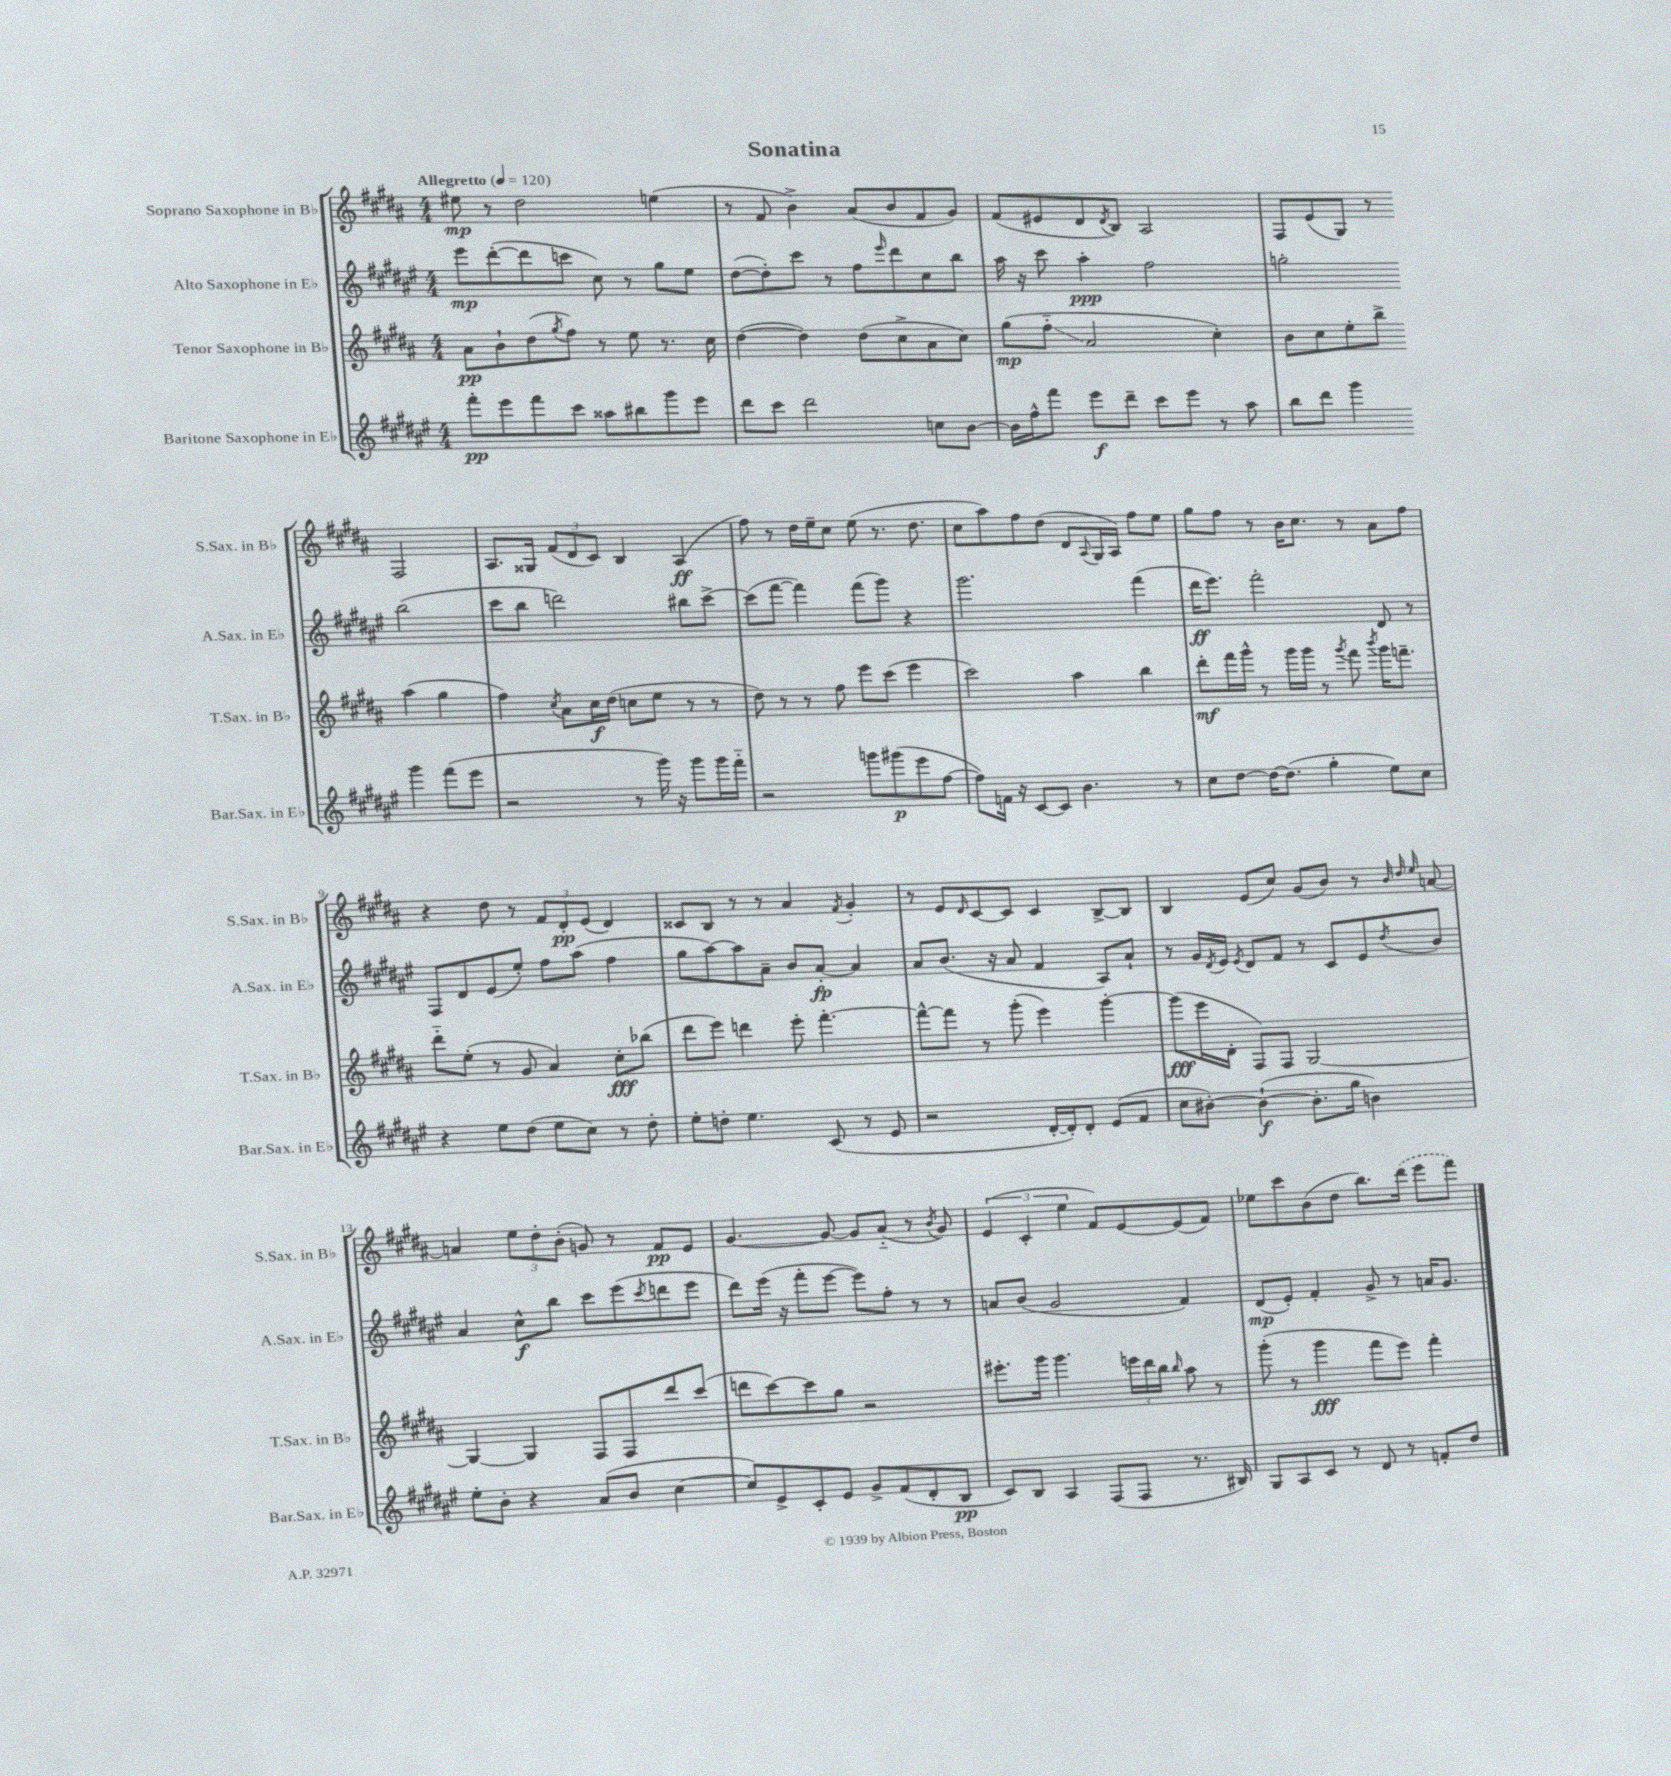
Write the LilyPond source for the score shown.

\header { title = "Sonatina" }
<<
\new StaffGroup <<
\new Staff = "s0" \with { instrumentName = "Soprano Saxophone in Bb" shortInstrumentName = "S.Sax. in Bb" } {
    \clef treble \key b \major \numericTimeSignature \time 4/4 \tempo "Allegretto" 4 = 120
    eis''8\mp r8 dis''2 e''4( |
    r8 fis'8 b'4->) ais'8( b'8 fis'8 gis'8) |
    fis'8( eis'8 dis'8 \acciaccatura { dis'8 } b8) ais2 |
    fis8 e'8( gis8) r8 fis2 |
    ais8. gisis16 \tuplet 3/2 { fis'8( dis'8 cis'8) } b4 ais4\ff( |
    fis''8) r8 dis''16 e''16-- cis''8 e''8( r8. dis''8. |
    cis''8 ais''8) fis''8 dis''8( dis'8 \appoggiatura { ais8 } gis16 ais16) fis''8 e''8 |
    gis''8 fis''8 r8 b'16 cis''8. r8 ais'8 fis''8 |
    r4 dis''8 r8 \tuplet 3/2 { fis'8 dis'8-.\pp e'8( } dis'4) |
    cisis'8 b8 r8 r8 ais'4 \acciaccatura { fis'8 } gis'4-. |
    r8 e'8 \grace { dis'16 } cis'8~ cis'8 cis'4 b8~-> b8 |
    b4 e'8( cis''8) gis'8( b'8) r8 \grace { b'32 dis''32 e''32 } a'8~ |
    a'4 \tuplet 3/2 { e''8 dis''8-. b'8-.( } g'8) r8 fis'8\pp e'8 |
    gis'4.~ gis'8~ gis'8 ais'8-_( r8 \acciaccatura { b'8 } gis'8) |
    \tuplet 3/2 { e'4( cis'4-. e''4 } fis'8) e'8~ e'8( fis'8) |
    ees''8 cis'''8 b'8( dis''8 b''8.) \once \slurDashed dis'''16( e'''8 fis'''8) \bar "|." |
}
\new Staff = "s1" \with { instrumentName = "Alto Saxophone in Eb" shortInstrumentName = "A.Sax. in Eb" } {
    \clef treble \key fis \major \numericTimeSignature \time 4/4
    eis'''8\mp dis'''8~-.( dis'''8 c'''8 cis''8) r8 gis''8 eis''8 |
    dis''8~( dis''8-.) cis'''8 r8 fis''8 \grace { eis'''16 } dis'''8 cis''8 b''8 |
    ais''16 r16 cis'''8 ais''4-.\ppp fis''2 |
    g''2-. b''2( |
    cis'''8 b''8 d'''2) bis''8 cis'''8~-> |
    cis'''8( fis'''8~ fis'''4) fis'''8( gis'''8) r4 |
    gis'''2. fis'''4( |
    dis'''16\ff eis'''8.) fis'''2-. dis'8 r8 |
    fis8 dis'8 eis'8( eis''8-.) fis''8 ais''8( fis''4 |
    gis''8 ais''8~) ais''8 ais'8-- b'8 ais'8~-.\fp ais'4 |
    ais'8 b'8.( r16 ais'8 fis'4 ais8) ais'8-! |
    r8 gis'16 \acciaccatura { dis'8 } eis'16 \acciaccatura { eis'8 } dis'8 fis'8 r8 cis'8 eis'8 \acciaccatura { dis''8 } b'8 |
    ais'4 cis''8-^\f b''8 cis'''8 eis'''8( \acciaccatura { cis'''8 } d'''8 eis'''8 |
    dis'''8) eis'''16( r16 fis'''8-. eis'''8~ eis'''8) fis''8-. r8 r8 |
    a'8 b'8( gis'2 fis'4) |
    dis'8\mp( eis'8-.) fis'4-. gis'8-> r8 a'16 gis'8. \bar "|." |
}
\new Staff = "s2" \with { instrumentName = "Tenor Saxophone in Bb" shortInstrumentName = "T.Sax. in Bb" } {
    \clef treble \key b \major \numericTimeSignature \time 4/4
    ais'8\pp b'8-! dis''8( \acciaccatura { gis''8 } fis''8) r8 e''8 r8. cis''16 |
    dis''4~( dis''4) dis''8( cis''8-> ais'8 cis''8) |
    gis''8\mp( fis''8-_\glissando ais'2 cis''4-.) |
    b'8 cis''8 e''8-. b''8-> ais''4( gis''4 |
    fis''4) \acciaccatura { cis''8 } ais'8 cis''16\f dis''16( c''8 e''8 r8 r8 |
    dis''8) r8 r8 fis''8 e'''8 cis'''8( e'''4 |
    cis'''2) ais''4 b''4 |
    dis'''8-.\mf fis'''16 gis'''16-^ r8 gis'''16 gis'''16 r8 \acciaccatura { gis'''8 } fis'''8 \acciaccatura { b'''8 } gis'''16 f'''8.-- |
    dis'''8-_ e''8-.( r8 gis'8 ais'4) cis''8-.\fff bes''8( |
    dis'''8 e'''8) d'''4 e'''8-. fis'''4.~-. |
    fis'''8~-^ fis'''8 r8 gis'''8-.( e'''4) gis'''4~-. |
    gis'''8\fff( e'''16 dis'16-. fis8) fis8 gis2~ |
    gis4~ gis4 fis8 fis8 dis'''8 cis'''8( |
    d'''8 cis'''8~) cis'''8 gis''8 r2 |
    eis'''8.-. gis'''16 gis'''4. \tuplet 3/2 { e'''16 dis'''16 b''16 } \grace { b''16 } ais''8 r8 |
    gis'''8-.( r8 gis'''4\fff fis'''8 e'''8) fis'''4-. \bar "|." |
}
\new Staff = "s3" \with { instrumentName = "Baritone Saxophone in Eb" shortInstrumentName = "Bar.Sax. in Eb" } {
    \clef treble \key fis \major \numericTimeSignature \time 4/4
    fis'''8-.\pp eis'''8 fis'''8 cis'''8 aisis''8 bis''8 gis'''8 eis'''8 |
    dis'''8 cis'''8 dis'''2 c''8 b'8~ |
    b'16 fis''16-^ fis'''8 eis'''8\f dis'''8-- cis'''8 eis'''8 r8 ais''8 |
    b''8 dis'''8 gis'''4 gis'''4 fis'''8( eis'''8 |
    r2 r8 gis'''16) r16 gis'''8 gis'''16 fis'''16-_ |
    r2 g'''8 gis'''8\p( eis'''8 fis''8~ |
    fis''8) f'16 r16 cis'8~ cis'8 b'4. r8 |
    cis''8 dis''8~ dis''16~ dis''8.( gis''4-. eis''8) cis''8 |
    r4 eis''8 dis''8( eis''8 cis''8) r8 dis''8-. |
    eis''8-. d''8-. eis''4. cis'8( r8 eis'8 |
    r2 dis'16~-. dis'16-.) dis'8-. eis'8( fis'8 |
    cis''8 bis'8~-.) bis'4~-!\f( bis'8.-. gis''16 b'4) |
    eis''8-. b'8-. r4 ais'8( b'8 cis''4~ |
    cis''8) eis'8-> cis'8-. eis'8 gis'8-> fis'8( dis'8-. b8\pp |
    cis'8) b8 ais4 fis8( fis8 r8. bis16) |
    gis8 ais8 cis'8 r8 dis'8 r8 f'8-. dis''8 \bar "|." |
}
>>
>>
